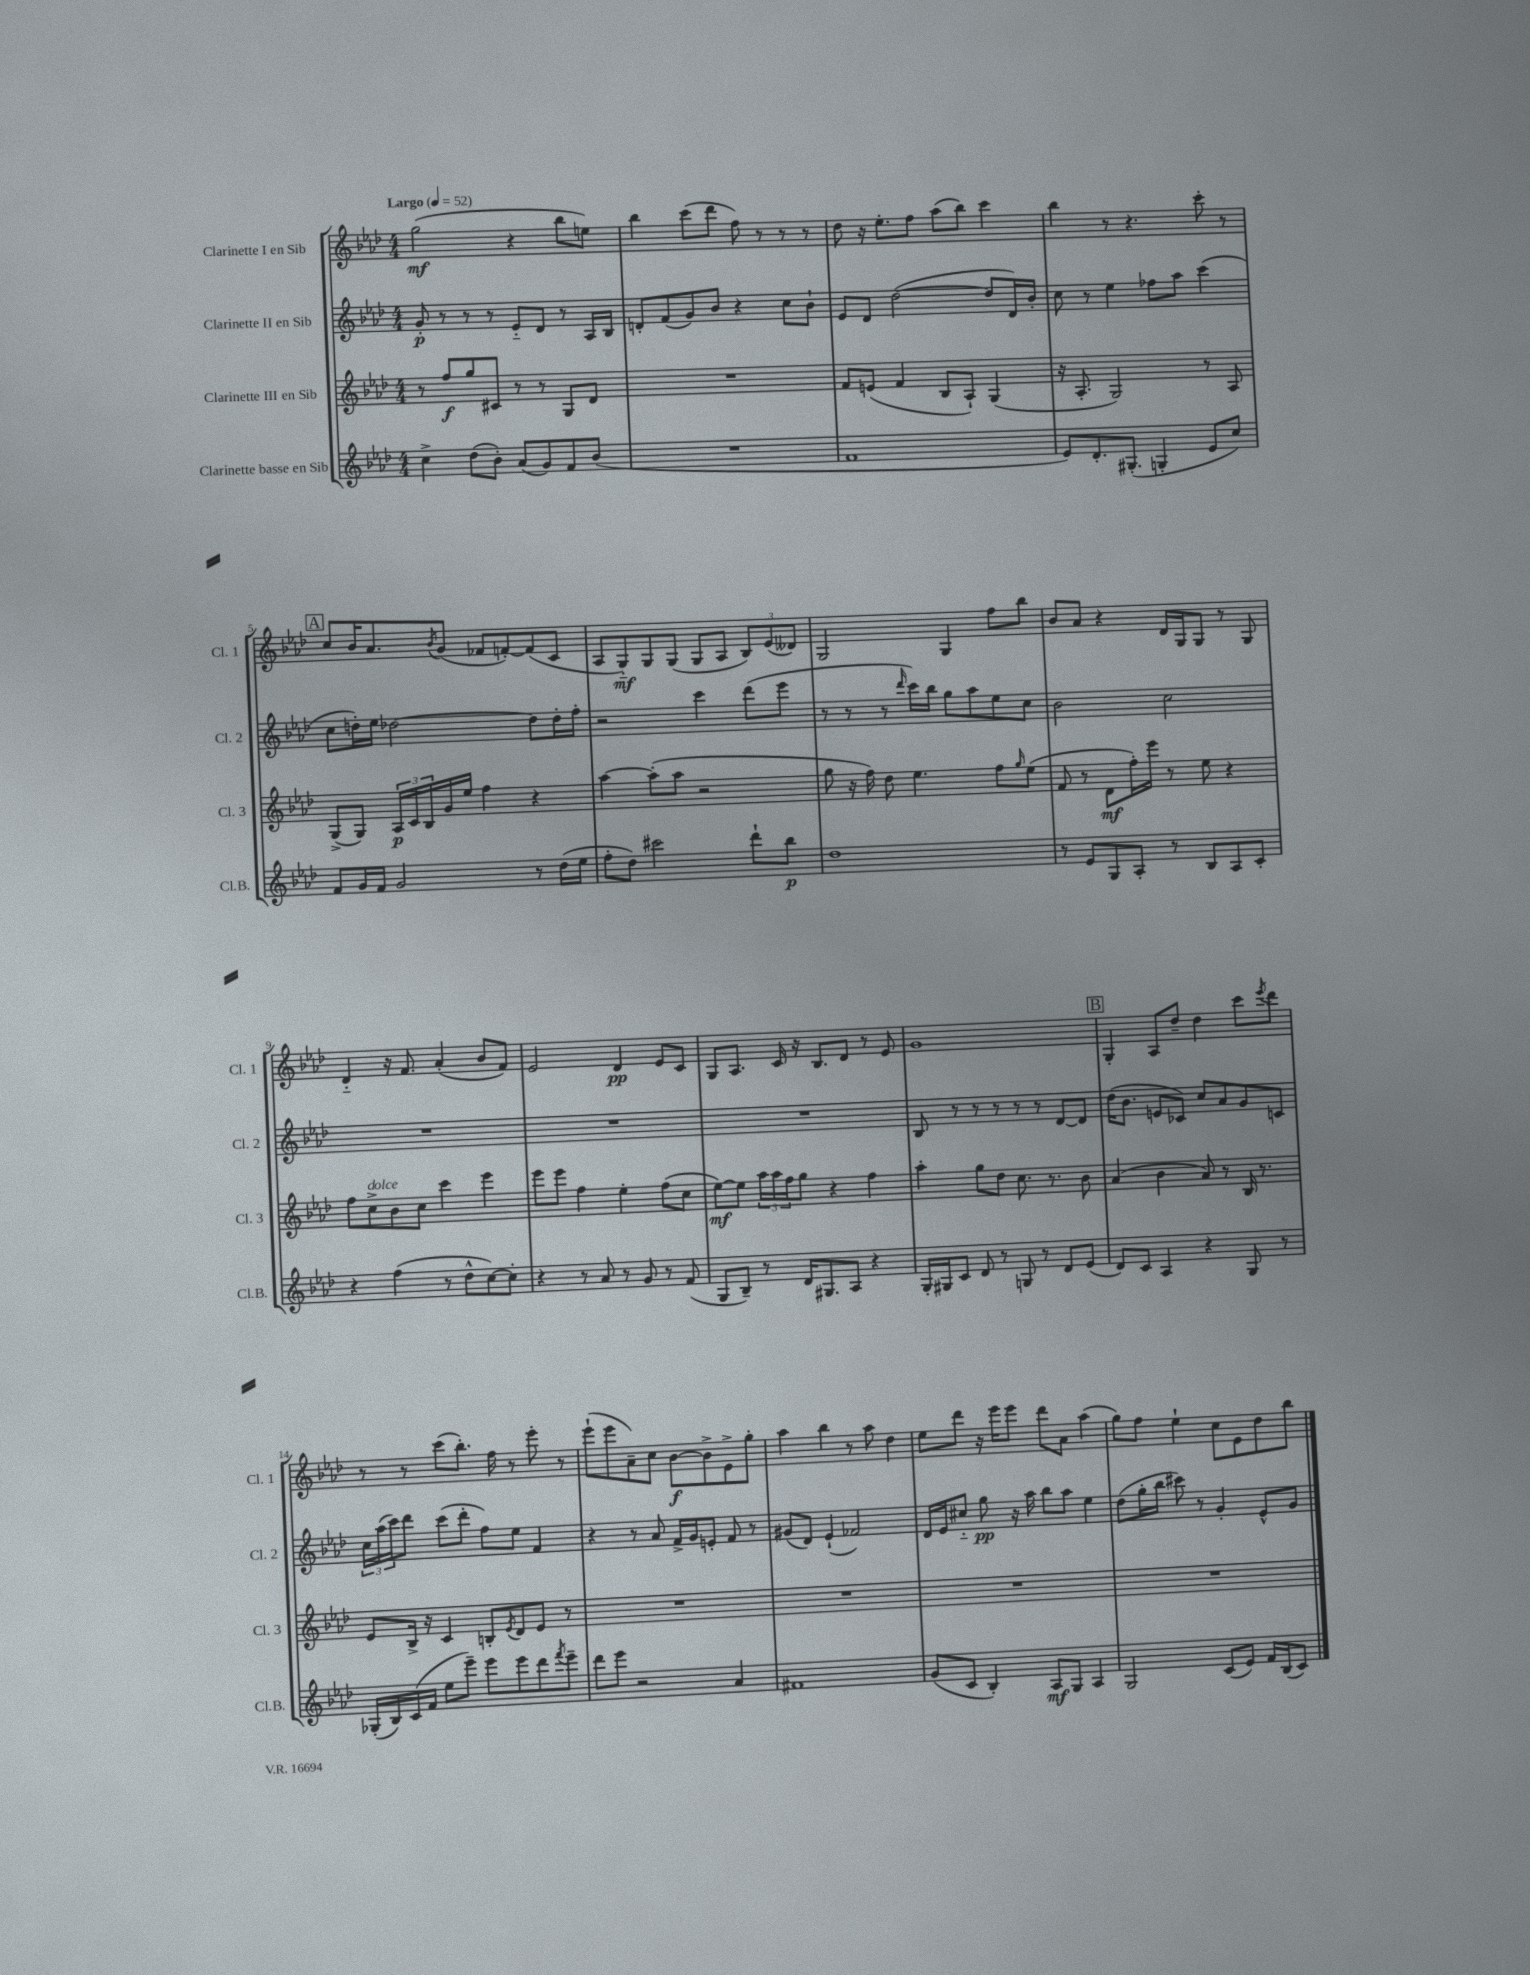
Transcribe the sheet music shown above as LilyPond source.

<<
\new StaffGroup <<
\new Staff = "s0" \with { instrumentName = "Clarinette I en Sib" shortInstrumentName = "Cl. 1" } {
    \clef treble \key aes \major \numericTimeSignature \time 4/4 \tempo "Largo" 4 = 52
    g''2\mf( r4 bes''8 e''8) |
    bes''4 c'''8( des'''8 f''8) r8 r8 r8 |
    des''8 r16 ees''8.-. f''8 aes''8( bes''8) c'''4 |
    bes''4 r8 r4. c'''8-. r8 |
    \mark \markup { \box "A" } c''8 bes'16 aes'8. \acciaccatura { bes'8 } g'8( fes'8 f'8~-.) f'8( c'8 |
    aes8 g8-_\mf) g8 g8( g8 aes8 \tuplet 3/2 { bes8) ees'8( deses'8) } |
    g2 g4 f''8 bes''8 |
    bes'8 aes'8 r4 des'16 g16 g8 r8 g8 |
    des'4-_ r16 f'8. aes'4-.( bes'8 f'8) |
    ees'2 des'4\pp ees'8 c'8 |
    g8 aes8. c'16 r16 bes8. des'8 r8 ees'8 |
    g'1 |
    \mark \markup { \box "B" } g4-. aes8 des''8-- des''4 c'''8 \acciaccatura { ees'''8 } des'''8 |
    r8 r8 c'''8( bes''8.-.) f''16 r8 ees'''8-. r8 |
    ees'''8-!( ees'''8 aes'8--) c''8 bes'8~\f bes'8-> ees'8-> g''8-. |
    aes''4 bes''4 r8 aes''8 des''4 |
    ees''8 des'''8 r16 ees'''16 ees'''8 des'''8 aes'8 aes''4( |
    g''8) f''8 ees''4-! c''8 ees'8 des''8 bes''8 \bar "|." |
}
\new Staff = "s1" \with { instrumentName = "Clarinette II en Sib" shortInstrumentName = "Cl. 2" } {
    \clef treble \key aes \major \numericTimeSignature \time 4/4
    g'8-.\p r8 r8 r8 ees'8-_ des'8 r8 aes16 bes16 |
    d'8-. f'8( g'8) bes'8 r4 c''8 bes'8-! |
    ees'8 des'8 des''2~( des''8 des'16) bes'16-. |
    c''8 r8 ees''4 fes''8 aes''8 c'''4( |
    \mark \markup { \box "A" } c''8 d''16-.) ees''16 des''2~ des''8 des''16-. f''16-. |
    r2 c'''4 des'''8( ees'''8 |
    r8 r8 r8 \grace { des'''16 } c'''16) bes''16 g''8 aes''8 ees''8 c''8 |
    bes'2 c''2 |
    R1 |
    R1 |
    R1 |
    bes8 r8 r8 r8 r8 r8 des'8~ des'8 |
    \mark \markup { \box "B" } des''16( bes'8. e'8 ces'8) c''8 aes'8 g'8 c'8 |
    \tuplet 3/2 { c''16 aes''16( c'''16) } des'''8 c'''8( des'''8-. f''8) ees''8 f'4 |
    r4 r8 aes'8 f'16-> g'16 e'8-. f'8 r8 |
    gis'8( des'8) ees'4-!( fes'2) |
    des'16 ees'16 cis''8-_ g''8\pp r16 aes''16 bes''8 aes''8 ees''4 |
    des''8( g''16-. bes''16 cis'''8) r8 g'4-. ees'8-^ g'8 \bar "|." |
}
\new Staff = "s2" \with { instrumentName = "Clarinette III en Sib" shortInstrumentName = "Cl. 3" } {
    \clef treble \key aes \major \numericTimeSignature \time 4/4
    r8 f''8\f g''8 cis'8 r8 r8 g8 des'8 |
    R1 |
    f'8 e'8( f'4 bes8 aes8-!) g4( |
    r16 aes8.-. g2) r8 aes8 |
    \mark \markup { \box "A" } g8->( g8) \tuplet 3/2 { aes16\p c'16 bes16 } g'16 ees''16 f''4 r4 |
    aes''4~ aes''8-.( aes''8 r2 |
    g''8 r16 f''16) des''8 ees''4. f''8 \grace { g''16 } ees''8( |
    f'8 r8 des'8\mf f''16-.) ees'''16 r8 ees''8 r4 |
    f''8 c''8->^\markup { \italic "dolce" } bes'8 c''8 c'''4 ees'''4 |
    ees'''8 ees'''8 f''4 ees''4-. f''8( c''8 |
    ees''8~\mf) ees''8 \tuplet 3/2 { aes''16 aes''16 f''16 } g''8 r4 f''4 |
    aes''4-. g''8 des''8 c''8. r8. bes'8 |
    \mark \markup { \box "B" } aes'4( bes'4 aes'8) r8 bes16 r8. |
    ees'8 bes16-> r16 c'4 b8-. \acciaccatura { ees'8 } des'8 ees'8 r8 |
    R1 |
    R1 |
    R1 |
    R1 \bar "|." |
}
\new Staff = "s3" \with { instrumentName = "Clarinette basse en Sib" shortInstrumentName = "Cl.B." } {
    \clef treble \key aes \major \numericTimeSignature \time 4/4
    c''4-> des''8( bes'8-.) aes'8( g'8) f'8 bes'8( |
    R1 |
    f'1 |
    ees'8) des'8.-. gis8.-.( g4-. ees'8 c''8) |
    \mark \markup { \box "A" } f'8 g'16 f'16 g'2 r8 des''16( ees''16 |
    f''8-. des''8) cis'''2 des'''8-! bes''8\p |
    des''1 |
    r8 ees'8 g8 aes8-. r8 bes8 aes8 c'8-. |
    r4 f''4( r8 des''8-^ c''8~) c''8-. |
    r4 r8 aes'8 r8 g'8 r8 f'8( |
    g8 bes8--) r8 des'16 gis8. aes8 r4 |
    g16-. gis16 c'8 des'8 r8 g8 r8 des'8 ees'8( |
    \mark \markup { \box "B" } des'8) c'8 aes4 r4 g8 r8 |
    ges16-.( bes16) c'16( f'16 ees''8 ees'''8--) ees'''8 ees'''8 des'''8 \acciaccatura { f'''8 } ees'''8-- |
    des'''8 ees'''8 r2 aes'4 |
    fis'1 |
    g'8( c'8 bes4-.) aes8\mf g8 aes4 |
    g2 c'8( ees'8) f'16 bes16( c'8) \bar "|." |
}
>>
>>
